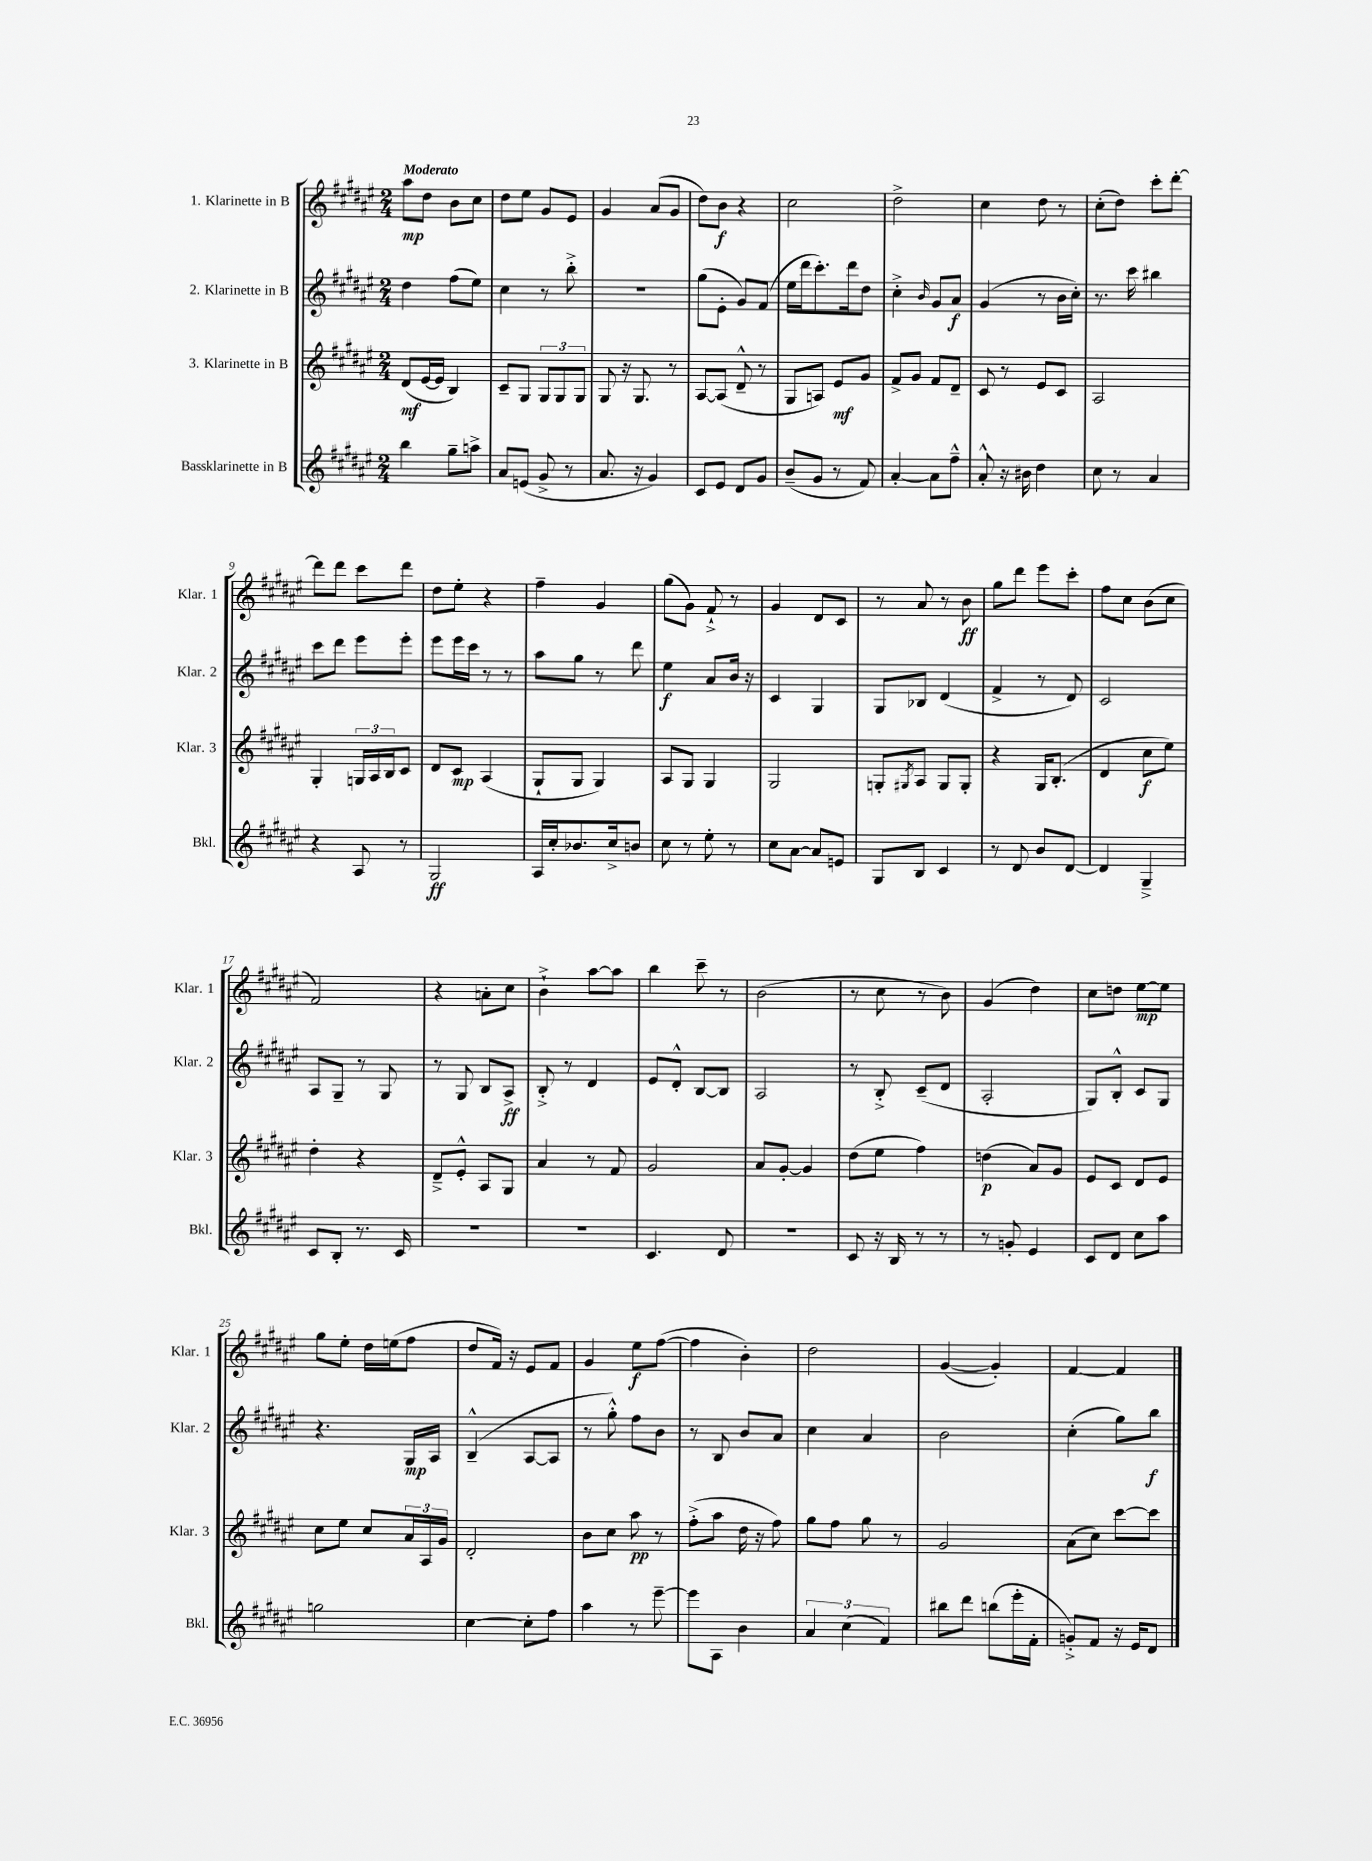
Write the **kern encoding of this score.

**kern	**kern	**kern	**kern
*staff4	*staff3	*staff2	*staff1
*clefG2	*clefG2	*clefG2	*clefG2
*k[f#c#g#d#a#e#]	*k[f#c#g#d#a#e#]	*k[f#c#g#d#a#e#]	*k[f#c#g#d#a#e#]
*M2/4	*M2/4	*M2/4	*M2/4
4bb\	(8d#/L	4dd#\	8aa#\L
.	[16e#/L	.	8dd#\J
.	16e#/]JJ	.	.
8gg#~\L	4B/)	(8ff#\L	8b\L
8aa^\J	.	8ee#\J)	8cc#\J
=	=	=	=
8a#/L	8c#~/L	4cc#\	8dd#\L
(8e/J	8G#/J	.	8ee#\J
8g#^/	12G#/L	8r	8g#/L
.	12G#/	.	.
8r	.	8bb'^\	8e#/J
.	12G#/J	.	.
=	=	=	=
8.a#/	8G#/	2r	4g#/
.	16r	.	.
16r	8.G#/	.	.
4g#/)	.	.	(8a#/L
.	8r	.	8g#/J
=	=	=	=
8c#/L	[8A#/L	(8gg#\L	8dd#\L)
8e#/J	(8A#/]J	8e#'\J	8b\J
8d#/L	8d#~^^/	8g#/L)	4r
8g#/J	8r	(8f#/J	.
=	=	=	=
(8b~/L	8G#/L	16ee#\LL	2cc#\
.	.	16ddd#\J	.
8g#/J	8A/J)	8.ccc#'\)	.
8r	8e#/L	.	.
.	.	16ddd#\k	.
8f#/)	8g#/J	8dd#\J	.
=	=	=	=
[4a#'/	8f#^/L	4cc#'^\	2dd#^\
.	8g#/J	.	.
.	.	16qqb/	.
8a#\]L	8f#/L	8g#/L	.
8ff#~^^\J	8d#~/J	8a#/J	.
=	=	=	=
8a#'^^/	8c#/	(4g#/	4cc#\
16r	8r	.	.
16b#\	.	.	.
4dd#\	8e#/L	8r	8dd#\
.	8c#/J	16b\LL	8r
.	.	16cc#'\JJ)	.
=	=	=	=
8cc#\	2A#/	8.r	(8cc#'\L
8r	.	.	8dd#\J)
.	.	16ccc#\	.
4a#/	.	4bb#\	8ccc#'\L
.	.	.	[8ddd#'\J
=	=	=	=
4r	4G#'/	8ccc#\L	8ddd#\]L
.	.	8ddd#\J	8ddd#\J
8A#/	24G/LL	8eee#\L	8ccc#\L
.	24A#/	.	.
.	24B/J	.	.
8r	8c#/J	8eee#'\J	8ddd#\J
=	=	=	=
2G#/	8d#/L	8eee#\L	8dd#\L
.	8c#/J	16eee#\L	8ee#'\J
.	.	16ccc#\JJ	.
.	(4A#/	8r	4r
.	.	8r	.
=	=	=	=
16A#/LL	8G#`/L	8aa#\L	4ff#~\
16cc#'/J	.	.	.
8.b-/	8G#/J	8gg#\J	.
.	4G#/)	8r	4g#/
16cc#^/k	.	.	.
8b/J	.	8ddd#\	.
=	=	=	=
8cc#\	8A#/L	4ee#\	(8gg#\L
8r	8G#/J	.	8g#\J)
8ee#'\	4G#/	8a#/L	8f#`^/
8r	.	16b/Jk	8r
.	.	16r	.
=	=	=	=
8cc#\L	2G#/	4c#/	4g#/
[8a#\J	.	.	.
8a#/]L	.	4G#/	8d#/L
8e/J	.	.	8c#/J
=	=	=	=
8G#/L	8G'/L	8G#/L	8r
.	8qG#/	.	.
8B/J	8A#/J	8B-/J	8a#/
4c#/	8G#/L	(4d#/	8r
.	8G#'/J	.	8b\
=	=	=	=
8r	4r	4f#^/	8gg#\L
8d#/	.	.	8ddd#\J
8b/L	16G#/LK	8r	8eee#\L
.	(8.B'/J	.	.
[8d#/J	.	8d#/)	8ccc#'\J
=	=	=	=
4d#/]	4d#/	2c#/	8ff#\L
.	.	.	8cc#\J
4G#~^/	8cc#\L	.	(8b\L
.	8ee#\J)	.	8cc#\J
=	=	=	=
8c#/L	4dd#'\	8A#/L	2f#/)
8B'/J	.	8G#~/J	.
8.r	4r	8r	.
.	.	8G#/	.
16c#/	.	.	.
=	=	=	=
2r	8d#~^/L	8r	4r
.	8e#'^^/J	8G#/	.
.	8A#/L	8B/L	8a'\L
.	8G#/J	8A#^/J	8cc#\J
=	=	=	=
2r	4a#/	8B'^/	4b`^\
.	.	8r	.
.	8r	4d#/	[8aa#\L
.	8f#/	.	8aa#\]J
=	=	=	=
4.c#/	2g#/	8e#/L	4bb\
.	.	8d#'^^/J	.
.	.	[8B/L	8ccc#~\
8d#/	.	8B/]J	8r
=	=	=	=
2r	8a#/L	2A#/	(2b\
.	[8g#'/J	.	.
.	4g#/]	.	.
=	=	=	=
8c#/	(8dd#\L	8r	8r
16r	8ee#\J	8B'^/	8cc#\
16B/	.	.	.
8r	4ff#\)	(8c#~/L	8r
8r	.	8d#/J	8b\)
=	=	=	=
8r	(4dd\	2A#'/	(4g#/
8g'/	.	.	.
4e#/	8a#/L)	.	4dd#\)
.	8g#/J	.	.
=	=	=	=
8c#/L	8e#/L	8G#/L)	8cc#\L
8d#/J	8c#/J	8B'^^/J	8dd\J
8cc#\L	8d#/L	8c#/L	[8ee#\L
8aa#\J	8e#/J	8G#/J	8ee#\]J
=	=	=	=
2gg\	8cc#\L	4.r	8gg#\L
.	8ee#\J	.	8ee#'\J
.	8cc#/L	.	16dd#\LL
.	.	.	(16ee\J
.	24a#/L	16G#/LL	8ff#\J
.	24A#/	.	.
.	.	16A#/JJ	.
.	24g#/JJ	.	.
=	=	=	=
[4cc#\	2d#'/	(4B~^^/	8dd#/L
.	.	.	16f#/Jk)
.	.	.	16r
8cc#'\]L	.	[8A#/L	8e#/L
8ff#\J	.	8A#/]J	8f#/J
=	=	=	=
4aa#\	8b\L	8r	4g#/
.	8cc#\J	8gg#'^^\)	.
8r	8aa#\	8ff#\L	8ee#\L
[8eee#~\	8r	8b\J	([8ff#\J
=	=	=	=
8eee#\]L	(8ff#'^\L	8r	4ff#\]
8A#\J	8aa#\J	8B/	.
4b\	16dd#\	8b/L	4b'\)
.	16r	.	.
.	8ff#\)	8a#/J	.
=	=	=	=
6a#/	8gg#\L	4cc#\	2dd#\
.	8ff#\J	.	.
(6cc#\	.	.	.
.	8gg#\	4a#/	.
6f#/)	.	.	.
.	8r	.	.
=	=	=	=
8bb#\L	2g#/	2b\	([4g#/
8ddd#\J	.	.	.
(8bb\L	.	.	4g#'/])
16eee#'\L	.	.	.
16f#'\JJ	.	.	.
=	=	=	=
8g'^/L)	(8a#\L	(4cc#'\	[4f#/
8f#/J	8cc#\J)	.	.
16r	[8ccc#\L	8gg#\L)	4f#/]
16e#/LK	.	.	.
8d#/J	8ccc#\]J	8bb\J	.
==	==	==	==
*-	*-	*-	*-
